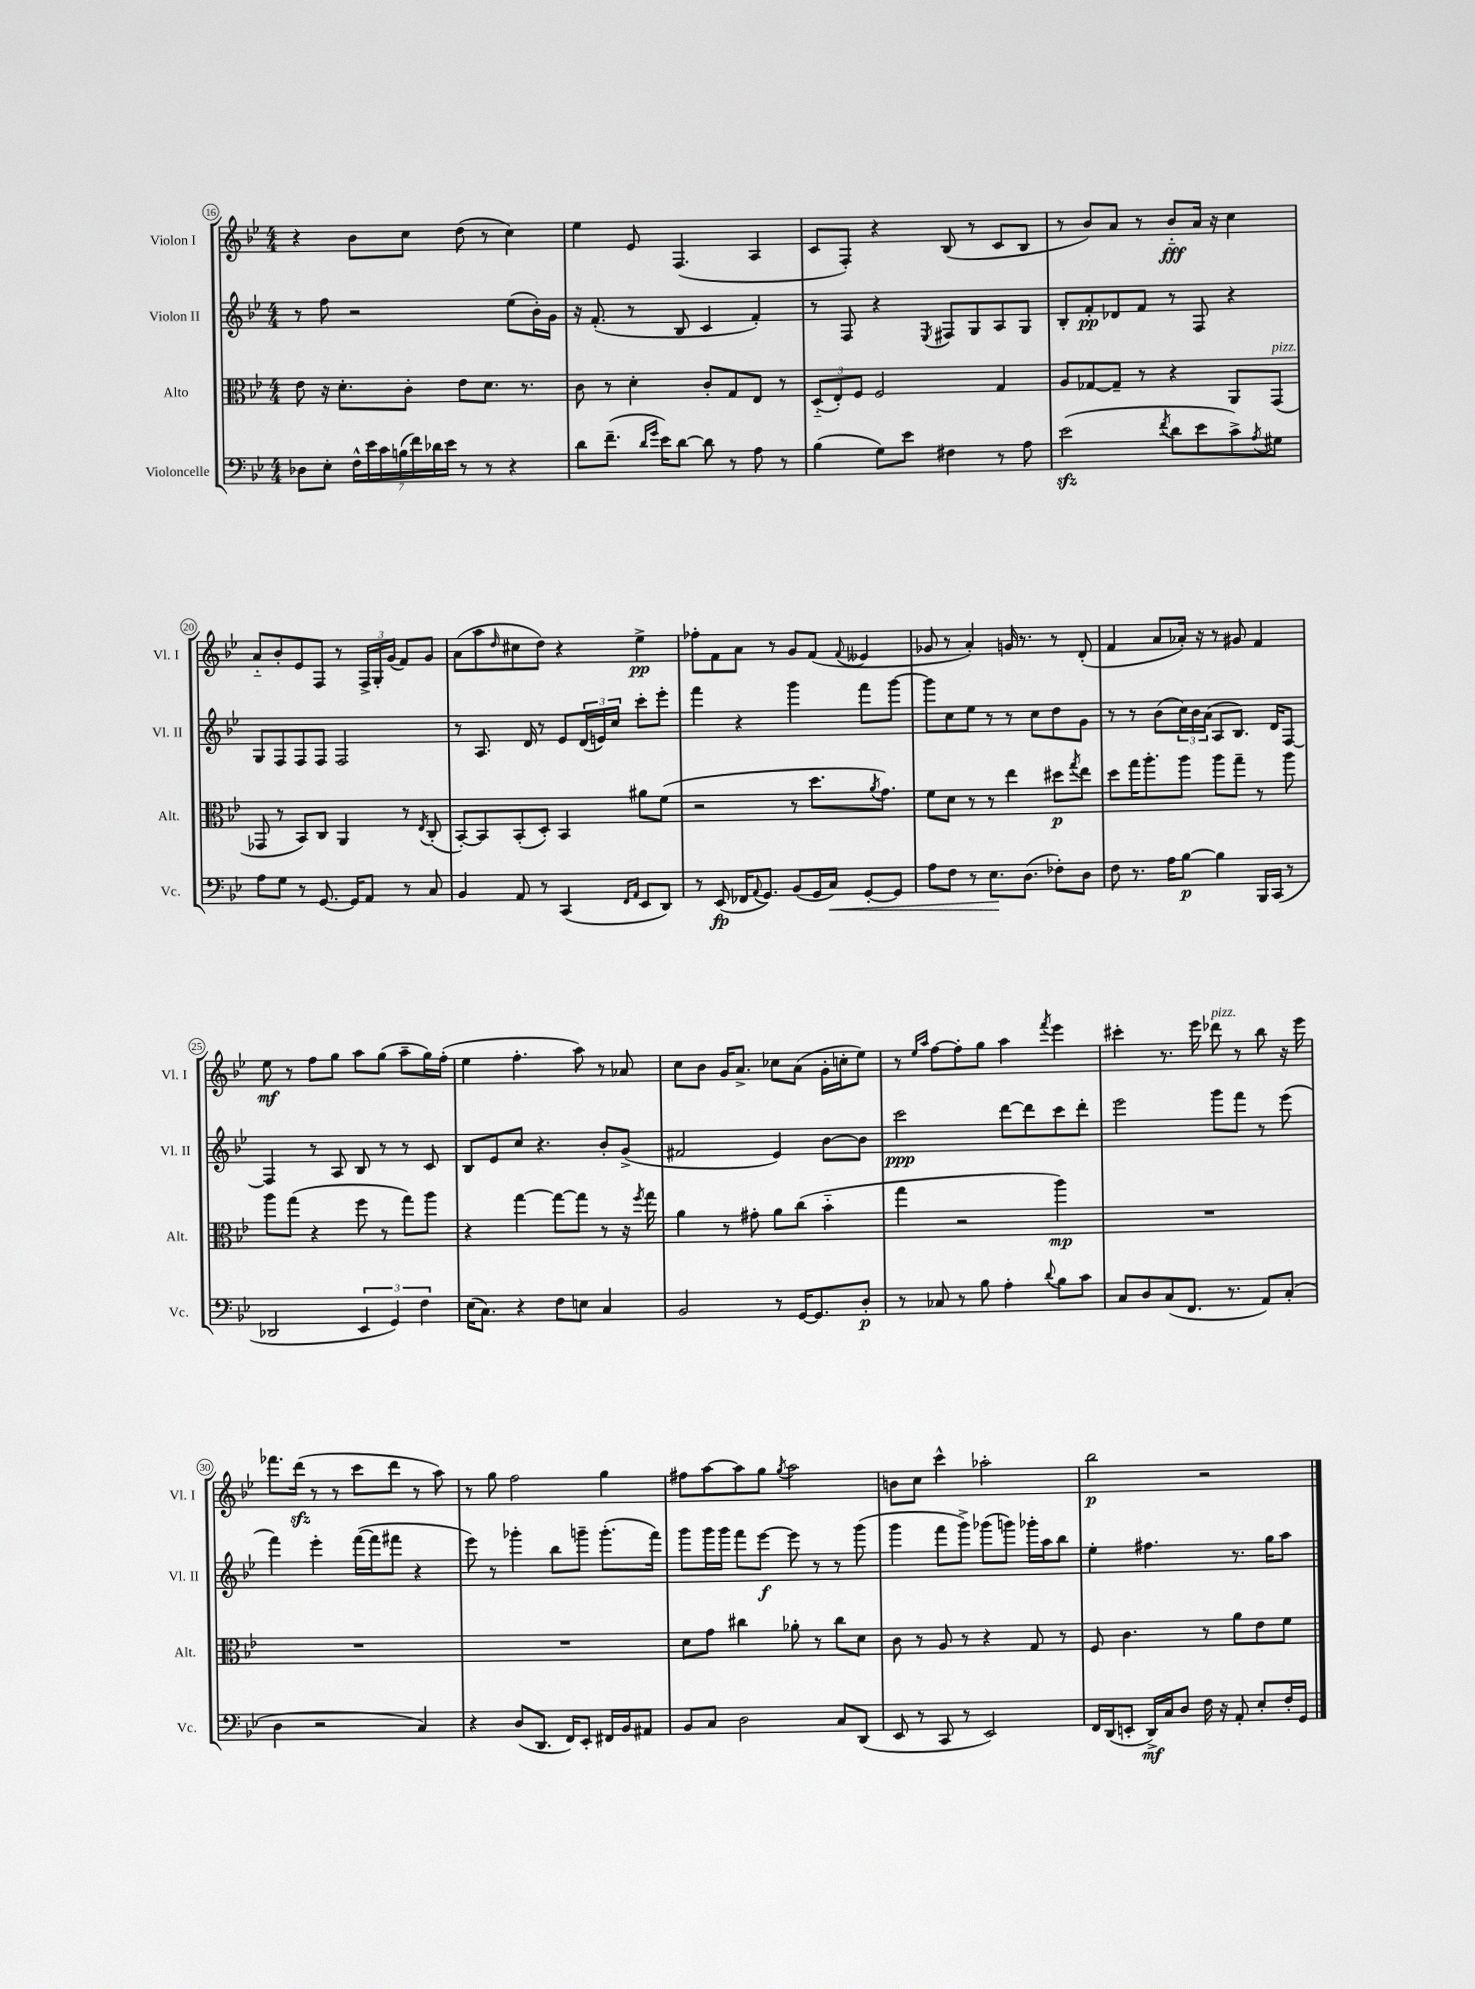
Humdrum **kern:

**kern	**kern	**kern	**kern
*staff4	*staff3	*staff2	*staff1
*clefF4	*clefC3	*clefG2	*clefG2
*k[b-e-]	*k[b-e-]	*k[b-e-]	*k[b-e-]
*M4/4	*M4/4	*M4/4	*M4/4
8D-	8e-	8r	4r
8E-'	16r	8ff	.
.	8.d'	.	.
28F^^	.	2r	8b-
28e-	.	.	.
28c	.	.	.
(28B	.	.	.
.	8c'	.	8cc
28f)	.	.	.
28d-	.	.	.
28e-	.	.	.
8r	8e-	.	(8dd
8r	8.d	.	8r
4r	.	(8ee-	4cc)
.	8.r	.	.
.	.	16b-')	.
.	.	16g	.
=	=	=	=
8d	8c	16r	4ee-
.	.	(8.f'	.
(8.f~	8r	.	.
.	4d'	8r	8e-
16qqd	.	.	.
16qqg	.	.	.
16e-)	.	.	.
[8d	.	8B-	(4.F
8d]	8c'	4c	.
8r	8G	.	.
8A	8E-	4f')	4A
8r	8r	.	.
=	=	=	=
(4B-	(12D'~	8r	8c
.	12E-')	.	.
.	.	8F	8F')
.	12F	.	.
8G)	2F	4r	4r
8e-	.	.	.
.	.	8qE-	.
4F#	.	8F#	(8B-
.	.	8G	8r
8r	4G	8A	8c
8A	.	8G	8B-
=	=	=	=
(2e-	8A	8B-'	8r
.	[8G-	8f'	8b-)
.	8G-~]	8d-	8a
.	8r	8f	8r
8qf	.	.	.
8d	4r	8r	8b-'~
8e-	.	8F	16a
.	.	.	16r
8c^)	8AA	4r	4cc
8qA	.	.	.
8G#	(8GG	.	.
=	=	=	=
8A	8GG-	8G	8a'~
8G	8r	8F	8b-'
8r	8BB-)	8F	8e-
[8.GG	8C	8F	8F
.	4AA	2F	8r
16GG]	.	.	.
8AA	.	.	24F^
.	.	.	24G'
.	.	.	(24g
8r	8r	.	8f)
.	8qE-	.	.
8C	(8C'	.	8g
=	=	=	=
4BB-	[8BB-')	8r	(8a
.	8BB-]	8.A	8aa
.	.	.	16qqdd
8AA	(8BB-'	.	8cc#
.	.	16d	.
8r	8D')	8r	8dd)
(4CC	4BB-	8e-	4r
.	.	(24d	.
.	.	24e)	.
.	.	24cc	.
16qqFF	.	.	.
16qqAA	.	.	.
8EE-	8a#	8ccc'	4ee-^
8DD)	(8f	8eee-'	.
=	=	=	=
8r	2r	4fff	8ff-'
(8EE-	.	.	8f
16FF-	.	4r	8a
8qqAA	.	.	.
8.GG)	.	.	.
.	.	.	8r
(8BB-	8r	4ggg	8g
16GG	8.dd	.	(8f
16C)	.	.	.
.	.	.	8qqf
[8GG'	.	8fff	4e--
.	8qa	.	.
.	8.g)	.	.
8GG]	.	[8ggg	.
=	=	=	=
8A	8f	8ggg]	8g-
8F	8d	8cc	8r
8r	8r	8ee-	4a')
8.E-	8r	8r	.
.	4ee-	8r	16g
(8.D	.	.	8.r
.	.	8cc	.
8F-')	8dd#	8dd	8r
.	8qgg	.	.
8D	8ee-	8g	(8d'
=	=	=	=
8F	8dd	8r	4f
8.r	16gg	8r	.
.	8.aa'	.	.
.	.	(8b-	8a
16A	.	.	.
[8B-	8aa	24cc)	16a-')
.	.	24b-	.
.	.	.	16r
.	.	(24a	.
4B-]	8aa	8A	8r
.	8gg~	8.B-)	8g#
16BBB-	8r	.	4f
(16CC	.	16d	.
8r	8aa	[8F	.
=	=	=	=
2DD-	8aa	4F]	8ee-
.	(8gg	.	8r
.	4r	8r	8ff
.	.	8A	8gg
6EE-	8ff	8B-	8aa
.	8r	8r	(8gg
6GG)	.	.	.
.	8gg)	8r	8aa~
6F	.	.	.
.	8aa	8c	16gg)
.	.	.	(16ff'
=	=	=	=
(16E-	4r	8B-	4ee-
8.C)	.	.	.
.	.	8e-	.
4r	[4gg	8cc	4.ff'
.	.	4.r	.
8F	8gg_	.	.
8E	8gg]	.	8aa)
4C	8r	8b-'	8r
.	16r	(8g^	8a-
.	8qff	.	.
.	16gg	.	.
=	=	=	=
2BB-	4a	2f#	8cc
.	.	.	8b-
.	8r	.	16g
.	.	.	8.a^
.	8g#'	.	.
8r	8a	4e-)	8cc-
[16GG	(8cc	.	(8a
8.GG]	.	.	.
.	4b-'~	[8b-	16g'
.	.	.	16cc'
8D'	.	8b-]	8ee-)
=	=	=	=
8r	4gg	2ccc	8r
.	.	.	16qqee-
.	.	.	16qqaa
8C-	.	.	[8ff
8r	2r	.	8ff']
8B-	.	.	8gg
4A'	.	[8ddd	4aa
.	.	8ddd]	.
8qqd	.	.	8qfff
8B-	4aa)	8ccc	4eee-
8c	.	8ddd'	.
=	=	=	=
8C	1r	2eee-	4ccc#'
8D	.	.	.
(8C	.	.	8.r
8.FF	.	.	.
.	.	.	16eee-
.	.	8ggg	8ddd-
8.r	.	.	.
.	.	8fff	8r
8AA)	.	8r	8bb-
(8C'	.	(8eee-	16r
.	.	.	16eee-
=	=	=	=
4D	1r	4fff)	8.fff-
.	.	.	(16ddd
2r	.	4eee-'	8r
.	.	.	8r
.	.	([16fff	8ccc
.	.	16fff]	.
.	.	8fff#	8ddd
4C)	.	4r	8r
.	.	.	8aa)
=	=	=	=
4r	1r	8eee-)	8r
.	.	8r	8gg
(8D	.	4ggg-'	2ff
8.DD	.	.	.
.	.	8bb-	.
16FF)	.	.	.
8EE-'	.	8ggg~	.
16FF#	.	(8.ggg'	4gg
16BB-	.	.	.
8AA#	.	.	.
.	.	16fff)	.
=	=	=	=
8BB-	8d	8ggg	8ff#
8C	8g	16ggg	[8aa
.	.	16ggg	.
2D	4cc#	8fff	8aa]
.	.	[8eee-	8gg
.	.	.	8qgg
.	8a-'	8eee-]	2aa
.	8r	8r	.
8C	8cc#	8r	.
(8DD	8d	(8ggg	.
=	=	=	=
8EE-	8c	4ggg	8b
8r	8r	.	8cc
8CC	8A	8fff	4ccc^^
8r	8r	8ggg^)	.
2EE-)	4r	(8ggg-	2aa-'
.	.	8ggg)	.
.	8G	16ggg-'	.
.	.	16aa	.
.	8r	8bb-	.
=	=	=	=
16FF	8F	4ee-'	2bb-
(16DD	.	.	.
8EE'	4.c	.	.
16DD^)	.	4.ff#	.
16C	.	.	.
8D	.	.	.
16F	8r	.	2r
16r	.	.	.
8AA'	8a	8.r	.
8E-'	8e-	.	.
.	.	16gg	.
16F'	8f	8aa	.
16GG	.	.	.
==	==	==	==
*-	*-	*-	*-
